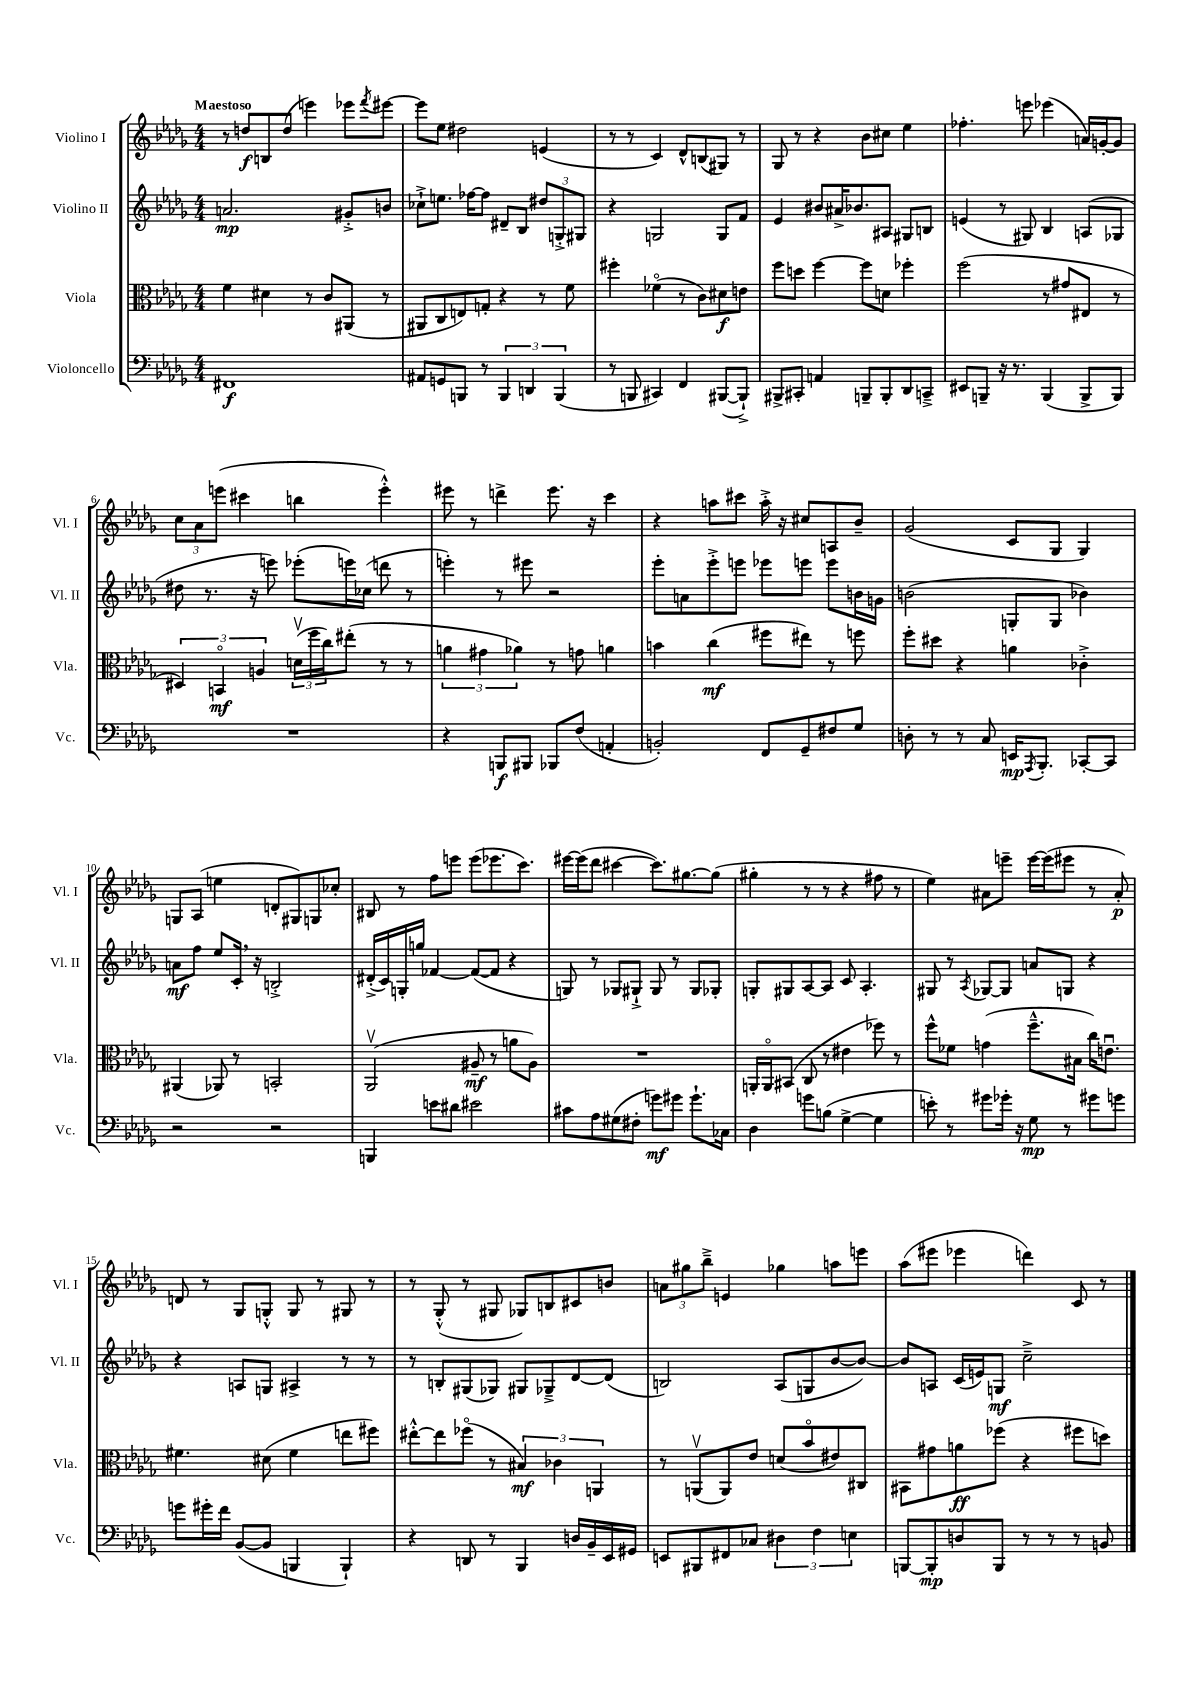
<<
\new StaffGroup <<
\new Staff = "s0" \with { instrumentName = "Violino I" shortInstrumentName = "Vl. I" } {
    \clef treble \key des \major \numericTimeSignature \time 4/4 \tempo "Maestoso"
    r8 d''8\f b8 d''8( e'''4) ees'''8 \acciaccatura { f'''8 } eis'''8~ |
    eis'''8 ees''8 dis''2 e'4( |
    r8 r8 c'4) des'8-^ b8( gis8) r8 |
    ges8 r8 r4 bes'8 cis''8 ees''4 |
    fes''4.-. e'''8 ees'''4( a'16) g'16~-. g'8 |
    \tuplet 3/2 { c''8 aes'8 e'''8( } cis'''4 b''4 e'''4-.-^) |
    eis'''8 r8 d'''4-> eis'''8. r16 c'''4 |
    r4 a''8 cis'''8 a''16-.-> r16 cis''8 a8 bes'8-- |
    ges'2( c'8 ges8 ges4) |
    g8 aes8( e''4 d'8-. gis8) g8 ces''8-. |
    bis8 r8 f''8 e'''8 e'''8( ees'''8. c'''8.) |
    eis'''16~ eis'''16( des'''8 cis'''4~ cis'''8.) gis''8.~ gis''8( |
    gis''4-. r8 r8 r4 fis''8 r8 |
    ees''4) ais'8 e'''8-- e'''16~ e'''16( eis'''8 r8 ais'8-.\p) |
    d'8 r8 ges8 g8-.-^ g8 r8 gis8 r8 |
    r8 ges8-.-^( r8 gis8 ges8) b8 cis'8 b'8 |
    \tuplet 3/2 { a'8 gis''8 bes''8---> } e'4 ges''4 a''8 e'''8 |
    aes''8( eis'''8 ees'''4 d'''4) c'8 r8 \bar "|." |
}
\new Staff = "s1" \with { instrumentName = "Violino II" shortInstrumentName = "Vl. II" } {
    \clef treble \key des \major \numericTimeSignature \time 4/4
    a'2.\mp gis'8-.-> b'8 |
    ces''8-!-> e''8. fes''16~ fes''8 dis'8-- bes8 \tuplet 3/2 { dis''8 g8-.-> gis8 } |
    r4 g2 g8 f'8 |
    ees'4 bis'8 ais'16-> bes'8. ais8 gis8 b8 |
    e'4( r8 gis8) bes4 a8( ges8 |
    dis''8 r8. r16 e'''8) ees'''8-.( e'''16) ces''16( d'''8 r8 |
    e'''4-.) r8 eis'''8 r2 |
    ees'''8-. a'8 ees'''8-.-> e'''8 ees'''8 e'''8 e'''8 b'16 g'16 |
    b'2( g8-. g8 bes'4) |
    a'8\mf f''8 ees''8 c'16-. \breathe r16 b2-.-> |
    dis'16-.->( c'16) g16-. g''16 fes'4~ fes'8~( fes'8 r4 |
    g8) r8 ges8 gis8-!-> gis8 r8 gis8 ges8-. |
    g8-. gis8 aes8~ aes8 c'8 aes4.-. |
    gis8 r8 \acciaccatura { aes8 } ges8~ ges8 a'8 g8 r4 |
    r4 a8 g8 ais4-> r8 r8 |
    r8 b8-. gis8( ges8) gis8 ges8---> des'8~ des'8( |
    b2) aes8( g8 bes'8~ bes'8~) |
    bes'8 a8 c'16( e'16) g8\mf c''2---> \bar "|." |
}
\new Staff = "s2" \with { instrumentName = "Viola" shortInstrumentName = "Vla." } {
    \clef alto \key des \major \numericTimeSignature \time 4/4
    f'4 dis'4 r8 c'8 ais,8( r8 |
    ais,8 c8 e8) g8-. r4 r8 f'8 |
    fis''4-. fes'4\flageolet( r8 c'8) dis'8\f e'8 |
    f''8 d''8 f''4~ f''8 d'8 fes''4-. |
    f''2( r8 gis'8 eis8 r8 |
    \tuplet 3/2 { dis4) b,4\flageolet\mf a4 } \tuplet 3/2 { d'16\upbow( f''16 c''16) } eis''8-.( r8 r8 |
    \tuplet 3/2 { a'4 gis'4 aes'4) } r8 g'8 a'4 |
    b'4 c''4\mf( fis''8 eis''8) r8 f''8 |
    f''8-. dis''8 r4 a'4 ces'4-.-> |
    ais,4( aes,8) r8 b,2-. |
    aes,2\upbow( ais8--\mf r8 a'8 ais8) |
    R1 |
    a,16-. a,16\flageolet bis,8( c8 r8 eis'4 fes''8) r8 |
    f''8-^ fes'8 g'4( f''8.---^ bis16 c''16) e'8.\downbow |
    fis'4. dis'8( fis'4 e''8 fis''8) |
    eis''8~-.-^ eis''8 fes''8\flageolet( r8 \tuplet 3/2 { bis4\mf) ces'4 a,4 } |
    r8 a,8\upbow( a,8) ees'8 d'8( bes'8\flageolet eis'8) cis8 |
    bis,8 gis'8 a'8\ff fes''8( r4 fis''8 d''8) \bar "|." |
}
\new Staff = "s3" \with { instrumentName = "Violoncello" shortInstrumentName = "Vc." } {
    \clef bass \key des \major \numericTimeSignature \time 4/4
    fis,1\f |
    ais,8 g,8 b,,8 r8 \tuplet 3/2 { b,,4 d,4 b,,4( } |
    r8 b,,8 cis,4) f,4 bis,,8~( bis,,8-!->) |
    bis,,8-> cis,8-. a,4 b,,8-- b,,8-. des,8 c,8---> |
    eis,8 b,,8-- r16 r8. b,,4( b,,8-> b,,8) |
    R1 |
    r4 b,,8\f bis,,8 bes,,8 f8( a,4-. |
    b,2-.) f,8 ges,8-- fis8 ges8 |
    d8-. r8 r8 c8 e,16\mp \acciaccatura { aes,,8 } bes,,8.-. ces,8~-. ces,8 |
    r2 r2 |
    b,,4 e'8 dis'8 eis'2 |
    cis'8 aes8 gis8( fis8-. g'8\mf) gis'8 gis'8.-! ces16 |
    des4 g'8 b8( ges4~-> ges4 |
    e'8-.) r8 gis'8 ges'16-. r16 ges8\mp r8 gis'8 g'8 |
    g'8 gis'16-. f'16 bes,8~( bes,8 b,,4 b,,4-!) |
    r4 d,8 r8 bes,,4 d16 bes,16-- ees,16 gis,16 |
    e,8 bis,,8 fis,8 ces8 \tuplet 3/2 { dis4 f4 e4 } |
    b,,8~ b,,8-.\mp d8 b,,8 r8 r8 r8 b,8 \bar "|." |
}
>>
>>
